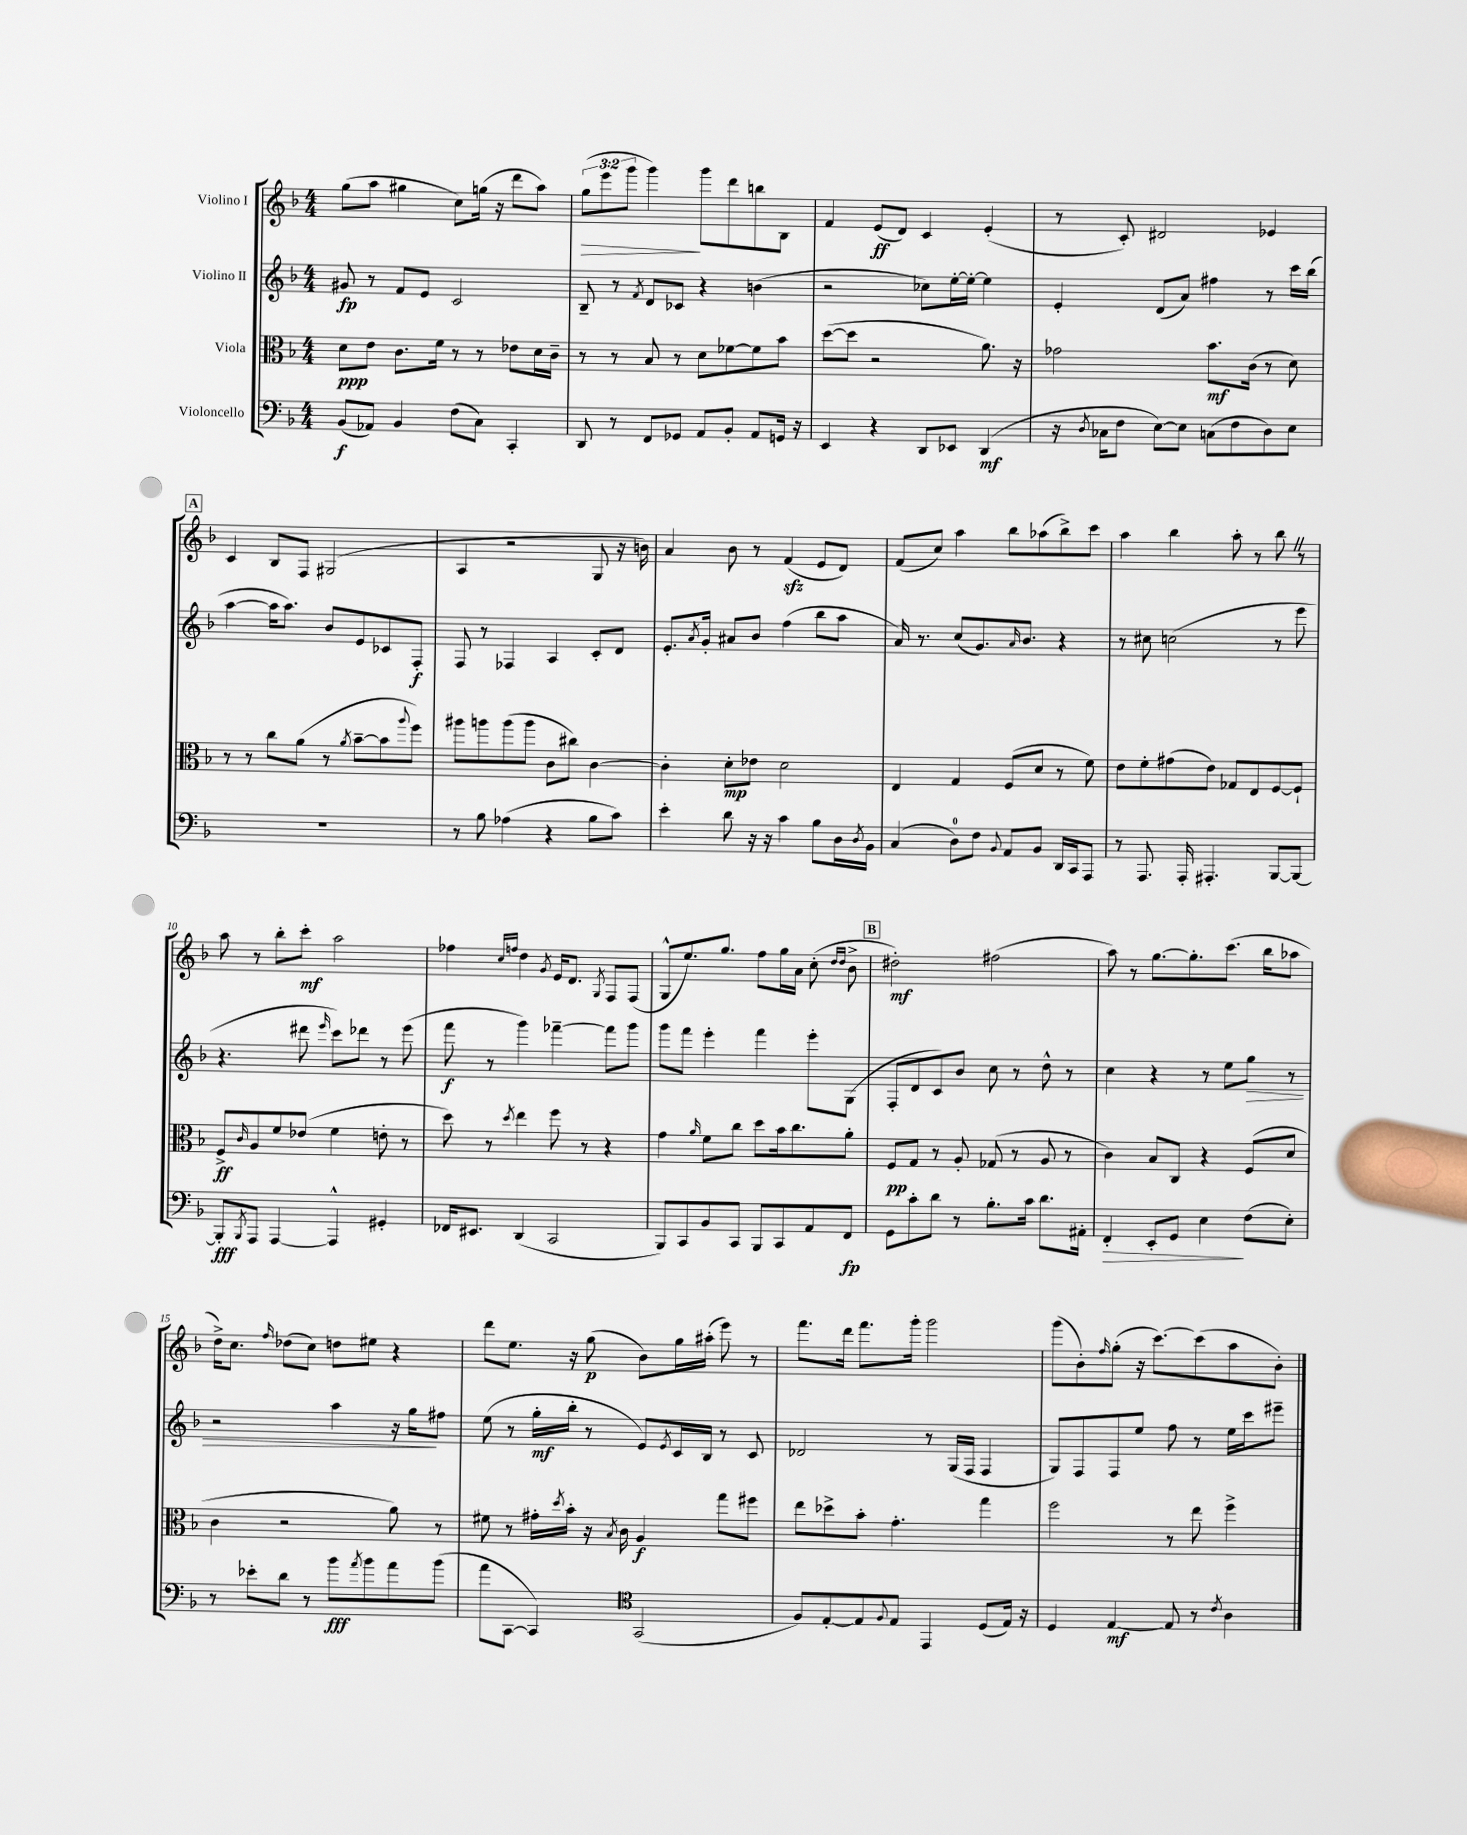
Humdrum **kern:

**kern	**kern	**kern	**kern
*staff4	*staff3	*staff2	*staff1
*clefF4	*clefC3	*clefG2	*clefG2
*k[b-]	*k[b-]	*k[b-]	*k[b-]
*M4/4	*M4/4	*M4/4	*M4/4
(8BB-/L	8d\L	8g#/	(8gg\L
8AA-/J)	8e\J	8r	8aa\J
4BB-/	8.c\L	8f/L	4gg#\
.	.	8e/J	.
.	16f\Jk	.	.
(8F\L	8r	2c/	8cc\L)
8C\J)	8r	.	(16gg\Jk
.	.	.	16r
4CC'/	8e-\L	.	8ddd\L
.	16d\L	.	8aa\J)
.	16c~\JJ	.	.
=	=	=	=
8DD/	8r	8B-~/	(12gg\L
.	.	.	12eee\
8r	8r	8r	.
.	.	.	12ggg\J
.	.	8qf/	.
8FF/L	8B-/	8d/L	4ggg\)
8GG-/J	8r	8c-/J	.
8AA/L	8d\L	4r	8ggg\L
8BB-'/J	[8f-\	.	8ddd\
8AA/L	8f-\]	(4b\	8bb\
16GG/Jk	8b-\J	.	8B-\J
16r	.	.	.
=	=	=	=
4EE/	([8dd\L	2r	4f/
.	8dd\]J	.	.
4r	2r	.	(8e/L
.	.	.	8d/J)
8DD/L	.	8cc-\L)	4c/
8EE-/J	.	[16ee'\L	.
.	.	16ee'\_JJ	.
(4DD/	8.a\)	4ee\]	(4e'/
.	16r	.	.
=	=	=	=
16r	2g-\	4e'/	8r
8qD/	.	.	.
16C-\LK	.	.	.
8F\J	.	.	8c'/)
[8E\L)	.	(8d/L	2d#/
8E\]J	.	8a/J)	.
(8C\L	8.b-\L	4ff#\	.
8F\	.	.	.
.	(16c\Jk	.	.
8D\)	8r	8r	4e-/
8E\J	8d\)	16ccc\LL	.
.	.	(16bb-\JJ	.
=	=	=	=
1r	8r	[4aa\	4c/
.	8r	.	.
.	8cc\L	16aa\]LK	8B-/L
.	.	8.aa\J)	.
.	(8a\J	.	8F/J
.	8r	8b-/L	(2G#/
.	8qa/	.	.
.	[8b-~\L	8e/	.
.	8b-\]	8c-/	.
.	8qqaa/	.	.
.	8ff\J)	8F'/J	.
=	=	=	=
8r	8aa#\L	8F/	4A/
8B-\	8aa\	8r	.
(4A-\	(8aa\	4F-/	2r
.	8aa\J	.	.
4r	8c\L	4A/	.
.	8cc#\J)	.	.
8B-\L	[4c\	8c'/L	8G/
8c\J)	.	8d/J	16r
.	.	.	16b\)
=	=	=	=
4e'\	4c'\]	8.e'/L	4a/
.	.	8qa/	.
.	.	16g'/Jk	.
8d\	8d'\L	8a#/L	8b-\
16r	8e-\J	8b-/J	8r
16r	.	.	.
4c\	2d\	(4ff\	(4f/
8B-\L	.	8bb-\L	8e/L
16D\L	.	8aa\J	8d/J)
8qD/	.	.	.
16BB-\JJ	.	.	.
=	=	=	=
(4C/	4E/	16a/)	(8f/L
.	.	8.r	.
.	.	.	8cc/J)
8D\L)	4G/	(8cc/L	4aa\
8F\J	.	8.g/)	.
8qqBB-/	.	.	.
8AA/L	(8F/L	.	8bb-\L
.	.	16qqa/	.
.	.	8.b-/J	.
8BB-/J	8d/J	.	(8aa-\
16DD/LL	8r	4r	8bb-^\)
16CC/J	.	.	.
8AAA/J	8f\)	.	8ccc\J
=	=	=	=
8r	8e\L	8r	4aa\
8.AAA/	8f'\	8cc#\	.
.	(8g#\	(2cc\	4bb-\
16AAA'/	.	.	.
4.AAA#'/	8e\J)	.	.
.	8G-/L	.	8aa'\
.	8E/	.	8r
[8BBB-/L	[8F/	8r	8bb-\
8BBB-/_J	8F`/]J	8eee\	8r
=	=	=	=
8BBB-'/]L	8F^/L	4.r	8aa\
8qBBB-/	16qqc/	.	.
8AAA/J	8A/	.	8r
[4AAA/	8f/	.	8bb-'\L
.	(8e-/J	8ddd#\	8ccc'\J
.	.	16qqeee/	.
4AAA^^/]	4f\	8ccc\L)	2aa\
.	.	8ddd-\J	.
4GG#'/	8e'\	8r	.
.	8r	(8eee\	.
=	=	=	=
16FF-/LK	8dd\)	8fff\	4ff-\
8.EE#/J	.	.	.
.	8r	8r	.
.	.	.	16qqcc/LL
.	8qdd/	.	16qqff/JJ
(4DD/	4ee\	4ggg\)	4dd\
.	.	.	8qg/
2CC/	8ff\	[4fff-~\	16e/LK
.	.	.	8.d/J
.	8r	.	.
.	.	.	8qG/
.	4r	8fff-\]L	8F/L
.	.	8ggg\J	(8F/J
=	=	=	=
8BBB-/L)	4g\	8ggg\L	8G^^/L
8CC/	.	8fff\J	8.ee/)
.	16qqa/	.	.
8BB-/	8f\L	4eee'\	.
.	.	.	8.gg/J
8CC/J	8cc\J	.	.
8BBB-/L	8dd\L	4fff\	8ff\L
8CC/	16b-\k	.	16gg\L
.	8.cc\	.	16a\JJ
8AA/	.	8eee'\L	(8cc'\
.	.	.	16qqdd/LL
.	.	.	16qqdd/JJ
8FF/J	8a'\J	(8G\J	8b-^\
=	=	=	=
8GG\L	8F/L	8F'/L	2dd#'\)
8c'\	8G/J	8d/	.
8d\J	8r	8c/)	.
8r	8A'/	8b-/J	.
8.B-'\L	(8G-/	8cc\	(2ff#\
.	8r	8r	.
16c\Jk	.	.	.
8.d\L	8A/	8dd^^\	.
.	8r	8r	.
16AA#'\Jk	.	.	.
=	=	=	=
4FF'/	4c\)	4cc\	8aa\)
.	.	.	8r
8EE'/L	8B-/L	4r	[8.gg\L
8GG/J	8C/J	.	.
.	.	.	8.gg'\]
4E\	4r	8r	.
.	.	8ee\L	(8.ccc\J
(8F\L	(8F/L	8gg\J	.
.	.	.	16bb-\LK
8E'\J)	8d/J	8r	8aa-\J
=	=	=	=
8r	4c\	2r	16dd^\LK)
.	.	.	8.cc\J
8e-'\L	.	.	.
.	.	.	16qqff/
8d\J	2r	.	(8dd-\L
8r	.	.	8cc\J)
8b-\L	.	4aa\	8dd\L
8qa/	.	.	.
8b-\	.	.	8ee#\J
8a\	8a\)	16r	4r
.	.	16gg\LK	.
(8b-\J	8r	8ff#\J	.
=	=	=	=
8a\L	8f#\	(8ee\	8ddd\L
[8CC\J	8r	8r	8.ee\J
4CC/])	16g#'\LL	16gg'\LL	.
.	8qdd/	.	.
.	16b-'\JJ	16bb-'\JJ	16r
.	16r	8r	(8gg\
.	8qB-/	.	.
.	16c\	.	.
*clefC4	*	*	*
(2GG/	4A/	8e/L)	8b-\L)
.	.	8qe/	.
.	.	16c/L	16gg\L
.	.	16B-/JJ	(16aa#'\JJ
.	8gg\L	8r	8eee\)
.	8ff#\J	8c/	8r
=	=	=	=
8F/L)	8ee\L	2d-/	8.fff\L
[8E'/	8dd-^\	.	.
.	.	.	16ddd\Jk
8E/]	8b-'\J	.	8.fff\L
8qqF/	.	.	.
8E/J	4.g'\	.	.
.	.	.	16ggg'\Jk
4EE/	.	8r	2ggg\
.	.	(16G/LL	.
.	.	16F/JJ	.
(8D/L	4gg\	4F/	.
16E/Jk)	.	.	.
16r	.	.	.
=	=	=	=
4D/	2ff\	8G/L)	(8ggg\L
.	.	8F/	8b-'\)
.	.	.	16qqff/
[4E/	.	8F/	(8gg'\J
.	.	8ee/J	16r
.	.	.	[8.ccc\L)
8E/]	8r	8ff\	.
8r	8ee\	8r	(8ccc\]
8qc/	.	.	.
4A\	4ff^\	16ee\LL	8aa\
.	.	16ccc\J	.
.	.	8eee#~\J	8b-'\J)
==	==	==	==
*-	*-	*-	*-
